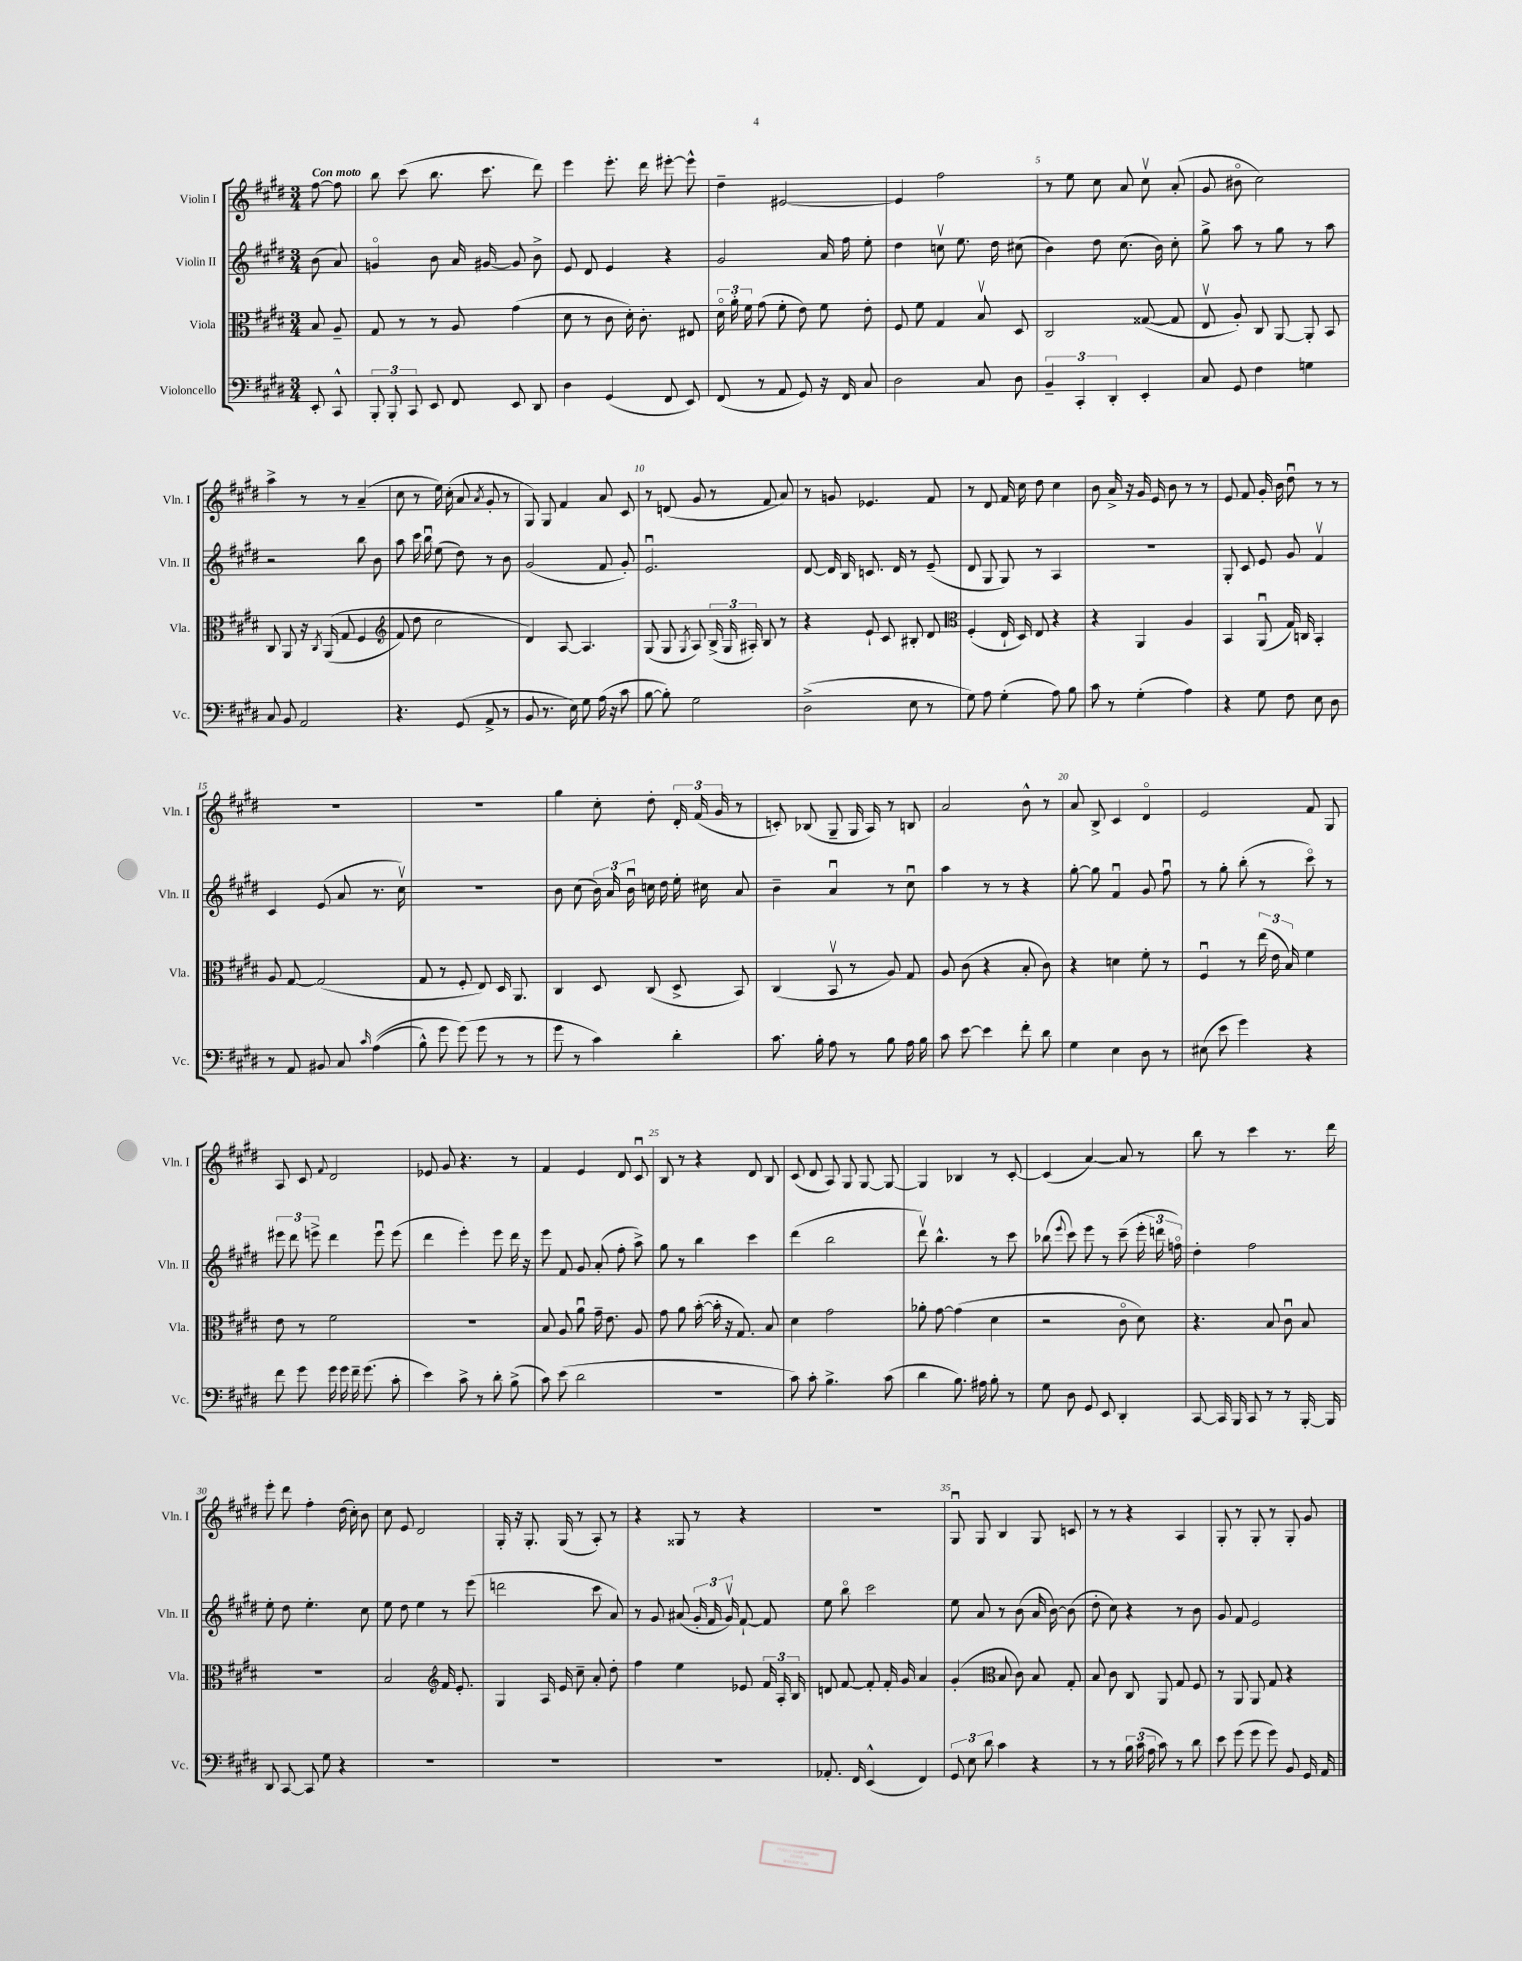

**kern	**kern	**kern	**kern
*staff4	*staff3	*staff2	*staff1
*clefF4	*clefC3	*clefG2	*clefG2
*k[f#c#g#d#]	*k[f#c#g#d#]	*k[f#c#g#d#]	*k[f#c#g#d#]
*M3/4	*M3/4	*M3/4	*M3/4
8EE'	8B	(8b	[8ff#
8CC#^^	8A~	8a)	8ff#]
=	=	=	=
12BBB'	8G#	4go	8bb
12BBB'	.	.	.
.	8r	.	(8ccc#
12CC#	.	.	.
8EE	8r	8b	8.bb
8FF#	8A	16a	.
.	.	[16g#	8.ccc#
8EE	(4g#	8g#]	.
8DD#	.	8b^	8ddd#)
=	=	=	=
4D#	8d#	8e	4eee
.	8r	8d#	.
(4GG#	8c#	4e	8.eee'
.	16d#')	.	.
.	8.c#'	.	16ddd#
8FF#	.	4r	[8eee#'
8EE)	8E#	.	8eee#^^]
=	=	=	=
(8FF#	24d#o	2g#	4dd#~
.	24a'	.	.
.	24f#	.	.
8r	(8g#	.	.
8AA	8f#'	.	[2e#
8GG#)	8e)	.	.
16r	8f#	16a	.
16FF#	.	16ff#	.
8C#	8e'	8ee'	.
=	=	=	=
2D#	8F#	4dd#	4e#]
.	8f#	.	.
.	4G#	8ccv	2ff#
.	.	8.ee	.
8C#	8Bv	.	.
.	.	16dd#	.
8D#	8D#	(8cc#	.
=	=	=	=
6BB~	2C#	4b)	8r
.	.	.	8ee
6CC#'	.	.	.
.	.	8dd#	8cc#
6DD#'	.	.	.
.	.	(8.cc#	8a
4EE'	([8G##	.	8cc#v
.	.	16b)	.
.	8G##]	8cc#'	(8a'
=	=	=	=
8C#	8Ev	8gg#^	8g#
8GG#	8A')	8aa	8b#o
4F#	8C#	8r	2cc#)
.	[8AA	8gg#	.
4G	8AA']	8r	.
.	8BB	8aa	.
=	=	=	=
8C#	8C#	2r	4aa^
8BB	8AA	.	.
2AA	16r	.	8r
.	8qC#	.	.
.	&((16AA	.	.
.	8G#	.	8r
.	4F#	8bb	(4a~
.	.	8b	.
=	=	=	=
*	*clefG2	*	*
4.r	8f#)	8aa	8cc#
.	8dd#	16ccc#	8r
.	.	16bbu	.
.	2cc#	(8ee	16ee)
.	.	.	(16cc#'
(8GG#	.	8dd#)	8a
.	.	.	8qa
8AA^	.	8r	8g#'
8r	.	8b	8r
=	=	=	=
8BB	4d#&)	(2g#	8G#)
8.r	.	.	8G#
.	[8A	.	4f#
16E)	.	.	.
8G#	4.A]	.	.
(16A	.	8f#	8a
16r	.	.	.
8c#	.	8g#')	8c#
=	=	=	=
[8B	(8G#	2.eu	8r
8B'])	8G#	.	(8d
.	8qG#	.	.
2G#	8A)	.	8g#
.	(24B^	.	8r
.	24G#	.	.
.	24A#')	.	.
.	8B	.	8f#
.	8r	.	8a)
=	=	=	=
(2D#^	4r	[8d#	8r
.	.	16d#]	8g
.	.	16B	.
.	8e`	8.c	4.e-
.	8c#	.	.
.	.	16d#	.
8E	8B#'	8r	.
8r	8d#	(8e~	8f#
=	=	=	=
*	*clefC3	*	*
8G#)	(4F#'	8d#	8r
8A	.	8G#	8d#
(4G#'	16E`	8G#)	16f#
.	16D#)	.	16cc#
.	8E	8r	8dd#
8A)	4r	4A	4cc#
8B	.	.	.
=	=	=	=
8c#	4r	2.r	8b
8r	.	.	16a^
.	.	.	16r
(4G#'	4AA	.	16g#
.	.	.	16e
.	.	.	8b
4A)	4A	.	8r
.	.	.	8r
=	=	=	=
4r	4BB	8G#'	8e
.	.	8c#	8f#
8G#	(8AAu	8e	16g#'
.	.	.	16b
8F#	16G#)	8g#	8dd#u
.	16C	.	.
8E	4BB'	4f#v	8r
8D#	.	.	8r
=	=	=	=
8r	8A	4c#	2.r
8AA	[8G#	.	.
8BB#	(2G#]	(8e	.
8C#	.	8a	.
16qqc#	.	.	.
&((4A	.	8.r	.
.	.	16cc#v)	.
=	=	=	=
8B^^)	8G#	2.r	2.r
8g#	8r	.	.
(8g#&)	8F#'	.	.
8g#	8E)	.	.
8r	16D#	.	.
.	8.AA	.	.
8r	.	.	.
=	=	=	=
8g#	4C#	8b	4gg#
8r	.	(8cc#	.
4c#)	8D#	24b)	8cc#'
.	.	24a	.
.	.	24bu	.
.	(8C#	16cc	8dd#'
.	.	16dd#	.
4d#'	8D#^	16ee'	24d#'
.	.	.	(24f#
.	.	16cc#	.
.	.	.	24g#
.	8BB)	8a	8r
=	=	=	=
8.c#	(4C#	4b~	8c')
.	.	.	(8B-
16B'	.	.	.
8A	8BBv	4au	8G#~
8r	8r	.	16G#
.	.	.	16A)
8B	8A)	8r	8r
16A	8G#	8cc#u	8B
16B	.	.	.
=	=	=	=
8c#	8A	4aa	2a
[8e	(8c#	.	.
4e]	4r	8r	.
.	.	8r	.
8f#'	8B'	4r	8b^^
8d#	8c#)	.	8r
=	=	=	=
4G#	4r	[8gg#'	8a
.	.	8gg#]	8B^
4E	4d	4f#u	4c#
8D#	8f#'	8g#	4d#o
8r	8r	8ff#u	.
=	=	=	=
(8E#	4F#u	8r	2e
8e	.	8gg#'	.
4g#)	8r	(8bb'	.
.	(24ee	8r	.
.	24e	.	.
.	24B)	.	.
4r	4f#	8ccc#o)	8f#
.	.	8r	8G#
=	=	=	=
8f#	8e	12eee#	8A
.	.	12ddd#	.
8g#	8r	.	8c#
.	.	12eee^	.
.	.	.	8qqf#
16g#	2f#	4ddd#	2d#
16g#	.	.	.
16f#~	.	.	.
(8.g#	.	.	.
.	.	8eeeu	.
8c#'	.	(8eee	.
=	=	=	=
4e)	2.r	4ddd#	8e-
.	.	.	8g#
8c#^	.	4eee')	4.r
8r	.	.	.
8d#'	.	8eee	.
(8B^	.	16ddd#	8r
.	.	16r	.
=	=	=	=
8c#)	8B	8eee	4f#
(8e	8A	8f#	.
2d#	8au	8g#	4e
.	16g#~	(8a'	.
.	8.e	.	.
.	.	8ff#'	8d#
.	8A	8aa^)	8c#u
=	=	=	=
2.r	8g#	8gg#	8B
.	8a	8r	8r
.	([16b'	4bb	4r
.	16b']	.	.
.	16r	.	.
.	8.G#)	.	.
.	.	4ccc#	8d#
.	8B	.	8B
=	=	=	=
8c#)	4d#	(4ddd#	(8c#
8c#'	.	.	8d#
4.B^	2g#	2bb	8A)
.	.	.	8G#
.	.	.	[8G#
(8c#	.	.	8G#_
=	=	=	=
4d#	8a-'	8ddd#v)	4G#]
.	[8g#	4.bb^^	.
8.B)	(4g#]	.	4B-
16A#	.	.	.
8B'	4d#	8r	8r
8r	.	8ccc#	[8c#'
=	=	=	=
8G#	2r	(8bb-	(4c#]
.	.	8qqeee	.
8D#	.	8ccc#)	.
8GG#	.	8eee	[4a)
8EE	.	8r	.
4DD#'	8c#o	(8ccc#~	8a]
.	8d#)	24eee'	8r
.	.	24ddd	.
.	.	24ffo)	.
=	=	=	=
[8CC#	4.r	4dd#'	8bb
16CC#]	.	.	8r
16BBB	.	.	.
8CC#	.	2ff#	4ccc#
8r	8B	.	.
8r	8c#u	.	8.r
[16BBB'	8B	.	.
16BBB]	.	.	16ddd#
=	=	=	=
8DD#	2.r	8ee'	8eee'
[8CC#	.	8dd#	8ddd#
8CC#]	.	4.ee'	4ff#'
8G#	.	.	.
4r	.	.	(16dd#
.	.	.	16cc#')
.	.	8cc#	8b
=	=	=	=
2.r	2B	8ee	8cc#
.	.	8dd#	8e
.	.	4ee	2d#
*	*clefG2	*	*
.	16f#	8r	.
.	8.e'	.	.
.	.	(8eee	.
=	=	=	=
2.r	4G#	2ddd	16G#'
.	.	.	16r
.	.	.	8.G#'
.	16A	.	.
.	16e	.	(16G#
.	8cc#~	.	8r
.	8a'	8ccc#	8A')
.	8dd#'	8a)	8r
=	=	=	=
2.r	4ff#	8r	4r
.	.	8g#	.
.	4ee	(8a#	8G##
.	.	24g#'	8r
.	.	24f#	.
.	.	24g#v)	.
.	8e-	[8f#`	4r
.	24f#	8f#]	.
.	24A'	.	.
.	24B	.	.
=	=	=	=
8.AA-'	8d	8ee	2.r
.	[8f#	8bbo	.
16FF#	.	.	.
(4EE^^	8f#']	2ccc#	.
.	16f#'	.	.
.	16g#	.	.
4FF#)	4a	.	.
=	=	=	=
12GG#	(4g#'	8ee	8G#u
12E	.	.	.
.	.	8a	8G#
12d#	.	.	.
*	*clefC3	*	*
4c#	8B	8r	4B
.	8c#)	(8b	.
4r	8B	16a	8G#
.	.	[16b)	.
.	8G#'	(8b]	8c
=	=	=	=
8r	8B	8dd#'	8r
8r	8c#	8cc#)	8r
24B	8C#	4r	4r
(24c#	.	.	.
24A	.	.	.
8c#)	8AA	.	.
8r	8G#	8r	4A
8d#	8F#	8b	.
=	=	=	=
8e	8r	8g#	8G#'
(8g#	8AA	8f#	8r
8g#	8AA	2e	8G#'
8g#)	8G#	.	8r
8BB	4r	.	8G#'
16GG#	.	.	8g#
16AA	.	.	.
==	==	==	==
*-	*-	*-	*-
